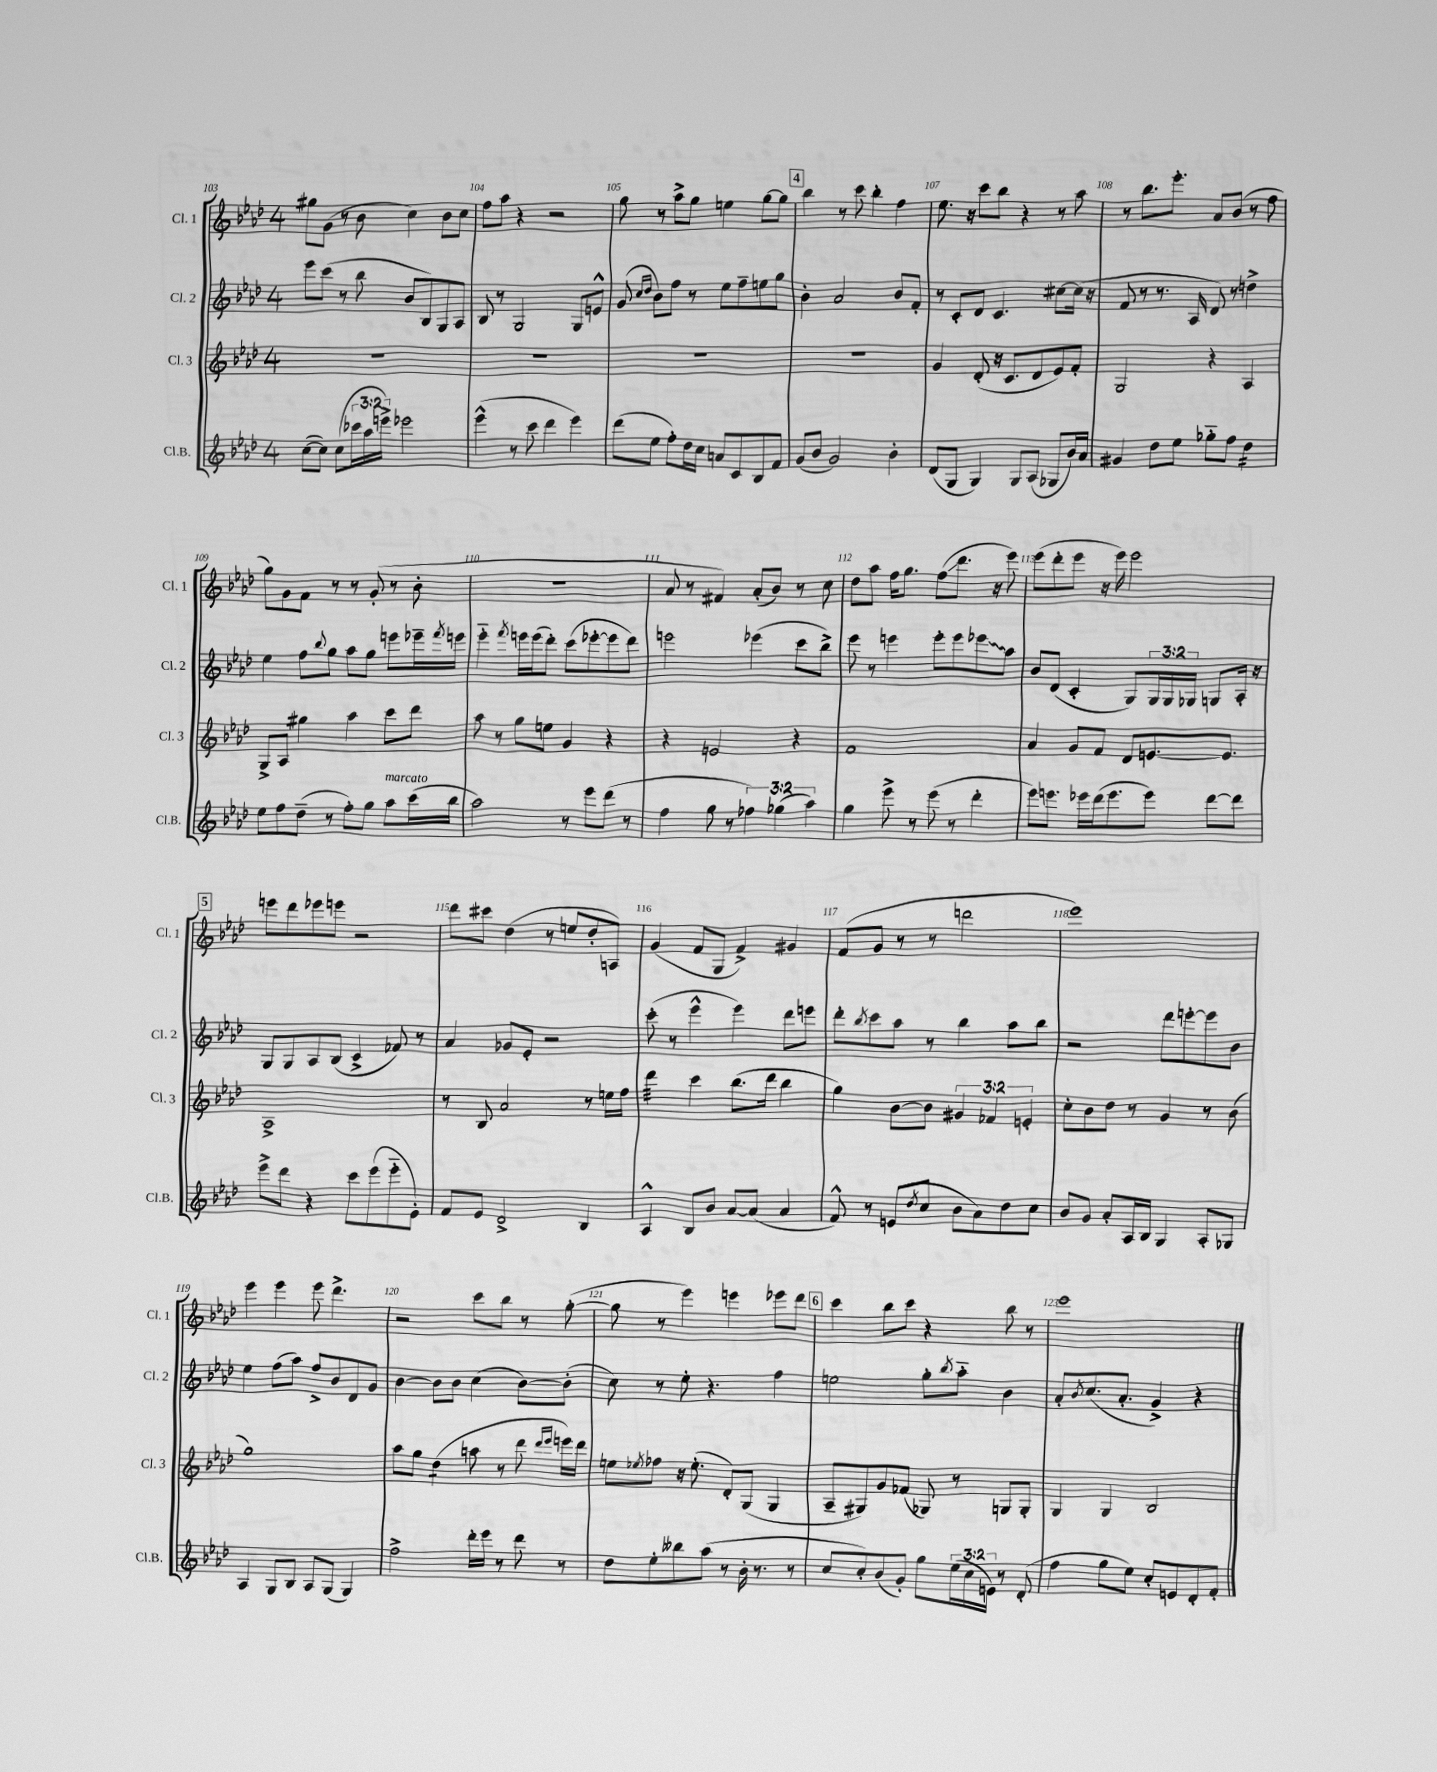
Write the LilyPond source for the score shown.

<<
\new StaffGroup <<
\new Staff = "s0" \with { instrumentName = "Cl. 1" shortInstrumentName = "Cl. 1" } {
    \clef treble \key aes \major \once \override Staff.TimeSignature.style = #'single-digit \time 4/4
    gis''8 g'8( r8 bes'8 c''4) bes'8 c''8 |
    f''8 aes''8 r4 r2 |
    g''8 r8 aes''8-> g''8 e''4 g''8~ g''8 |
    \mark \markup { \box "4" } bes''4 r8 c'''8 bes''4-. f''4 |
    ees''8. r16 c'''8 bes''8 r4 r8 aes''8 |
    r8 bes''8. ees'''8.-. aes'8 bes'8( r8 f''8 |
    g''8) g'8 f'8 r8 r8 g'8-.( r8 bes'8-. |
    R1 |
    aes'8 r8 fis'4) aes'8-.( bes'8) r8 c''8 |
    des''8 aes''8 f''16 g''8. f''8\glissando( des'''8. r16 ees'''8) |
    ees'''8( des'''8-. ees'''8 r16 ees'''16) ees'''2 |
    \mark \markup { \box "5" } e'''8 des'''8 ees'''8 e'''8 r2 |
    des'''8 cis'''8 des''4( r8 e''8 des''8-. a8) |
    g'4( f'8 g8 f'4->) gis'4 |
    f'8( g'8 r8 r8 d'''2 |
    ees'''1) |
    ees'''4 ees'''4 ees'''8 des'''4.-> |
    r2 c'''8 bes''8 r8 g''8~-.( |
    g''8 r8 ees'''4) e'''4 ees'''8 des'''8 |
    \mark \markup { \box "6" } c'''4 bes''8 c'''8 r4 bes''8 r8 |
    ees'''1 \bar "|." |
}
\new Staff = "s1" \with { instrumentName = "Cl. 2" shortInstrumentName = "Cl. 2" } {
    \clef treble \key aes \major \once \override Staff.TimeSignature.style = #'single-digit \time 4/4 \override Staff.TupletNumber.text = #tuplet-number::calc-fraction-text
    ees'''8 c'''8( r8 bes''8 bes'8 bes8) g8 aes8 |
    bes8 r8 g2 g8 e'8-^ |
    g'8( \grace { c''16 des''16 } bes'8) f''8 r8 ees''8 f''8-- e''8 g''8 |
    \mark \markup { \box "4" } bes'4-. aes'2 bes'8 f'8-. |
    r8 c'8-. des'8 c'4. cis''8~ cis''16( r16 |
    f'8 r8 r8. aes16 des'8) r8 d''4-> |
    ees''4 f''8 \appoggiatura { bes''8 } g''8 aes''8 g''8 e'''8 ees'''16-- \acciaccatura { f'''8 } e'''16 |
    ees'''4-_ \acciaccatura { f'''8 } e'''16 e'''16( des'''8-.) c'''8( ees'''8~-. ees'''8 des'''8) |
    e'''2 ees'''4( c'''8 bes''8->) |
    ees'''8 r8 e'''4 e'''8-. e'''8 \once \override Glissando.style = #'zigzag ees'''8\glissando aes''8 |
    bes'8 des'8( c'4-. g8) \tuplet 3/2 { g16 g16 ges16 } g8 aes16-. r16 |
    \mark \markup { \box "5" } g8 g8 aes8 bes8( c'4-> fes'8) r8 |
    aes'4 ges'8 ees'8-. r2 |
    c'''8-.( r8 ees'''4-^ ees'''4) des'''8 e'''8 |
    des'''8-. \acciaccatura { bes''8 } c'''8 aes''8 r8 bes''4 aes''8 bes''8 |
    r2 des'''8 e'''8~-. e'''8 bes'8 |
    ees''4 f''8( aes''8) f''8-> bes'8 des'8 g'8 |
    bes'4~ bes'8 bes'8 c''4( bes'8~) bes'8-.( |
    c''8) r8 ees''8-. r4. f''4 |
    \mark \markup { \box "6" } e''2 g''8-. \acciaccatura { bes''8 } aes''8-_ bes'4 |
    aes'8-. \acciaccatura { bes'8 } c''8.( aes'8.-. g'4->) r4 \bar "|." |
}
\new Staff = "s2" \with { instrumentName = "Cl. 3" shortInstrumentName = "Cl. 3" } {
    \clef treble \key aes \major \once \override Staff.TimeSignature.style = #'single-digit \time 4/4 \override Staff.TupletNumber.text = #tuplet-number::calc-fraction-text
    R1 |
    R1 |
    R1 |
    \mark \markup { \box "4" } R1 |
    g'4 des'8-.( r16 c'8. des'8 ees'8) f'8-. |
    g2 r4 aes4 |
    g8-> aes8 gis''4 aes''4 c'''8 des'''8 |
    aes''8 r8 g''8 e''8 g'4 r4 |
    r4 e'2 r4 |
    f'1 |
    aes'4 g'8 f'8 des'8 e'8.~ e'8. |
    \mark \markup { \box "5" } aes1-> |
    r8 bes8 aes'2 r8 e''16 f''16 |
    des'''4:32 c'''4 bes''8.( des'''16 bes''4 |
    g''4) bes'8~ bes'8 \tuplet 3/2 { gis'4 fes'4 e'4-. } |
    c''8-. bes'8 des''8 r8 g'4 r8 bes'8( |
    g''1) |
    aes''8 g''8 des''4:8( a''8 r8 des'''8 \grace { des'''16 ees'''16 } e'''16) des'''16 |
    e''8 \acciaccatura { ees''8 } fes''8 r16 ees''8.-.( des'8-.) g8( g4 |
    \mark \markup { \box "6" } aes8-- gis8) g'8 fes'8( ges8) r8 g8 g8-. |
    g4 g4 bes2 \bar "|." |
}
\new Staff = "s3" \with { instrumentName = "Cl.B." shortInstrumentName = "Cl.B." } {
    \clef treble \key aes \major \once \override Staff.TimeSignature.style = #'single-digit \time 4/4 \override Staff.TupletNumber.text = #tuplet-number::calc-fraction-text
    c''8~( c''8) c''8( \tuplet 3/2 { ces'''16 aes''16 e'''16->) } ees'''2 |
    ees'''4-^( r8 c'''8 des'''4 ees'''4) |
    des'''8( ees''8 f''8-.) des''16 c''16 a'8 c'8 bes8 f'8 |
    \mark \markup { \box "4" } g'8( bes'8 g'2) bes'4-. |
    des'8( g8 g4) g8 aes8( ges8 bes'16) aes'16 |
    gis'4 des''8 ees''8 ges''8-_ f''8 des''4:16 |
    ees''8 f''8 des''8--( r8 f''8-.) g''8 aes''8^\markup { \italic "marcato" } c'''16( bes''16 |
    aes''2) r8 ees'''8 des'''8( r8 |
    f''4 g''8 r8 \tuplet 3/2 { fes''4) ges''4( aes''4) } |
    g''4 ees'''8-> r8 ees'''8( r8 des'''4-. |
    ees'''8) e'''8. ees'''16 des'''16( ees'''8. ees'''8) des'''8~ des'''8 |
    \mark \markup { \box "5" } ees'''8-> des'''8 r4 c'''8 ees'''8( ees'''8-_ ees'8-.) |
    f'8 ees'8 des'2-> bes4 |
    aes4-^ bes8 bes'8 aes'8~ aes'8( aes'4 |
    f'8-^) r8 e'8( \acciaccatura { des''8 } c''8 bes'8 aes'8) des''8 c''8 |
    bes'8 g'8 aes'8-. aes16 bes16 g4 aes8-. ges8 |
    aes4 g8 bes8 aes8 g8( g4) |
    f''2-> des'''16-. ees'''16 r8 des'''8 r8 |
    des''8 ees''8-. beses''8 aes''8( r8 bes'16-. r8. r8 |
    \mark \markup { \box "6" } c''8 c''8-.) bes'8( g'8-.) g''8 \tuplet 3/2 { ees''16( c''16 e'16) } r8 des'8-.( |
    f''4 g''8 ees''8) c''8-. e'8 des'8-. f'8-. \bar "|." |
}
>>
>>
\layout { \context { \Score currentBarNumber = #103 \override BarNumber.break-visibility = ##(#f #t #t) barNumberVisibility = #all-bar-numbers-visible } }
